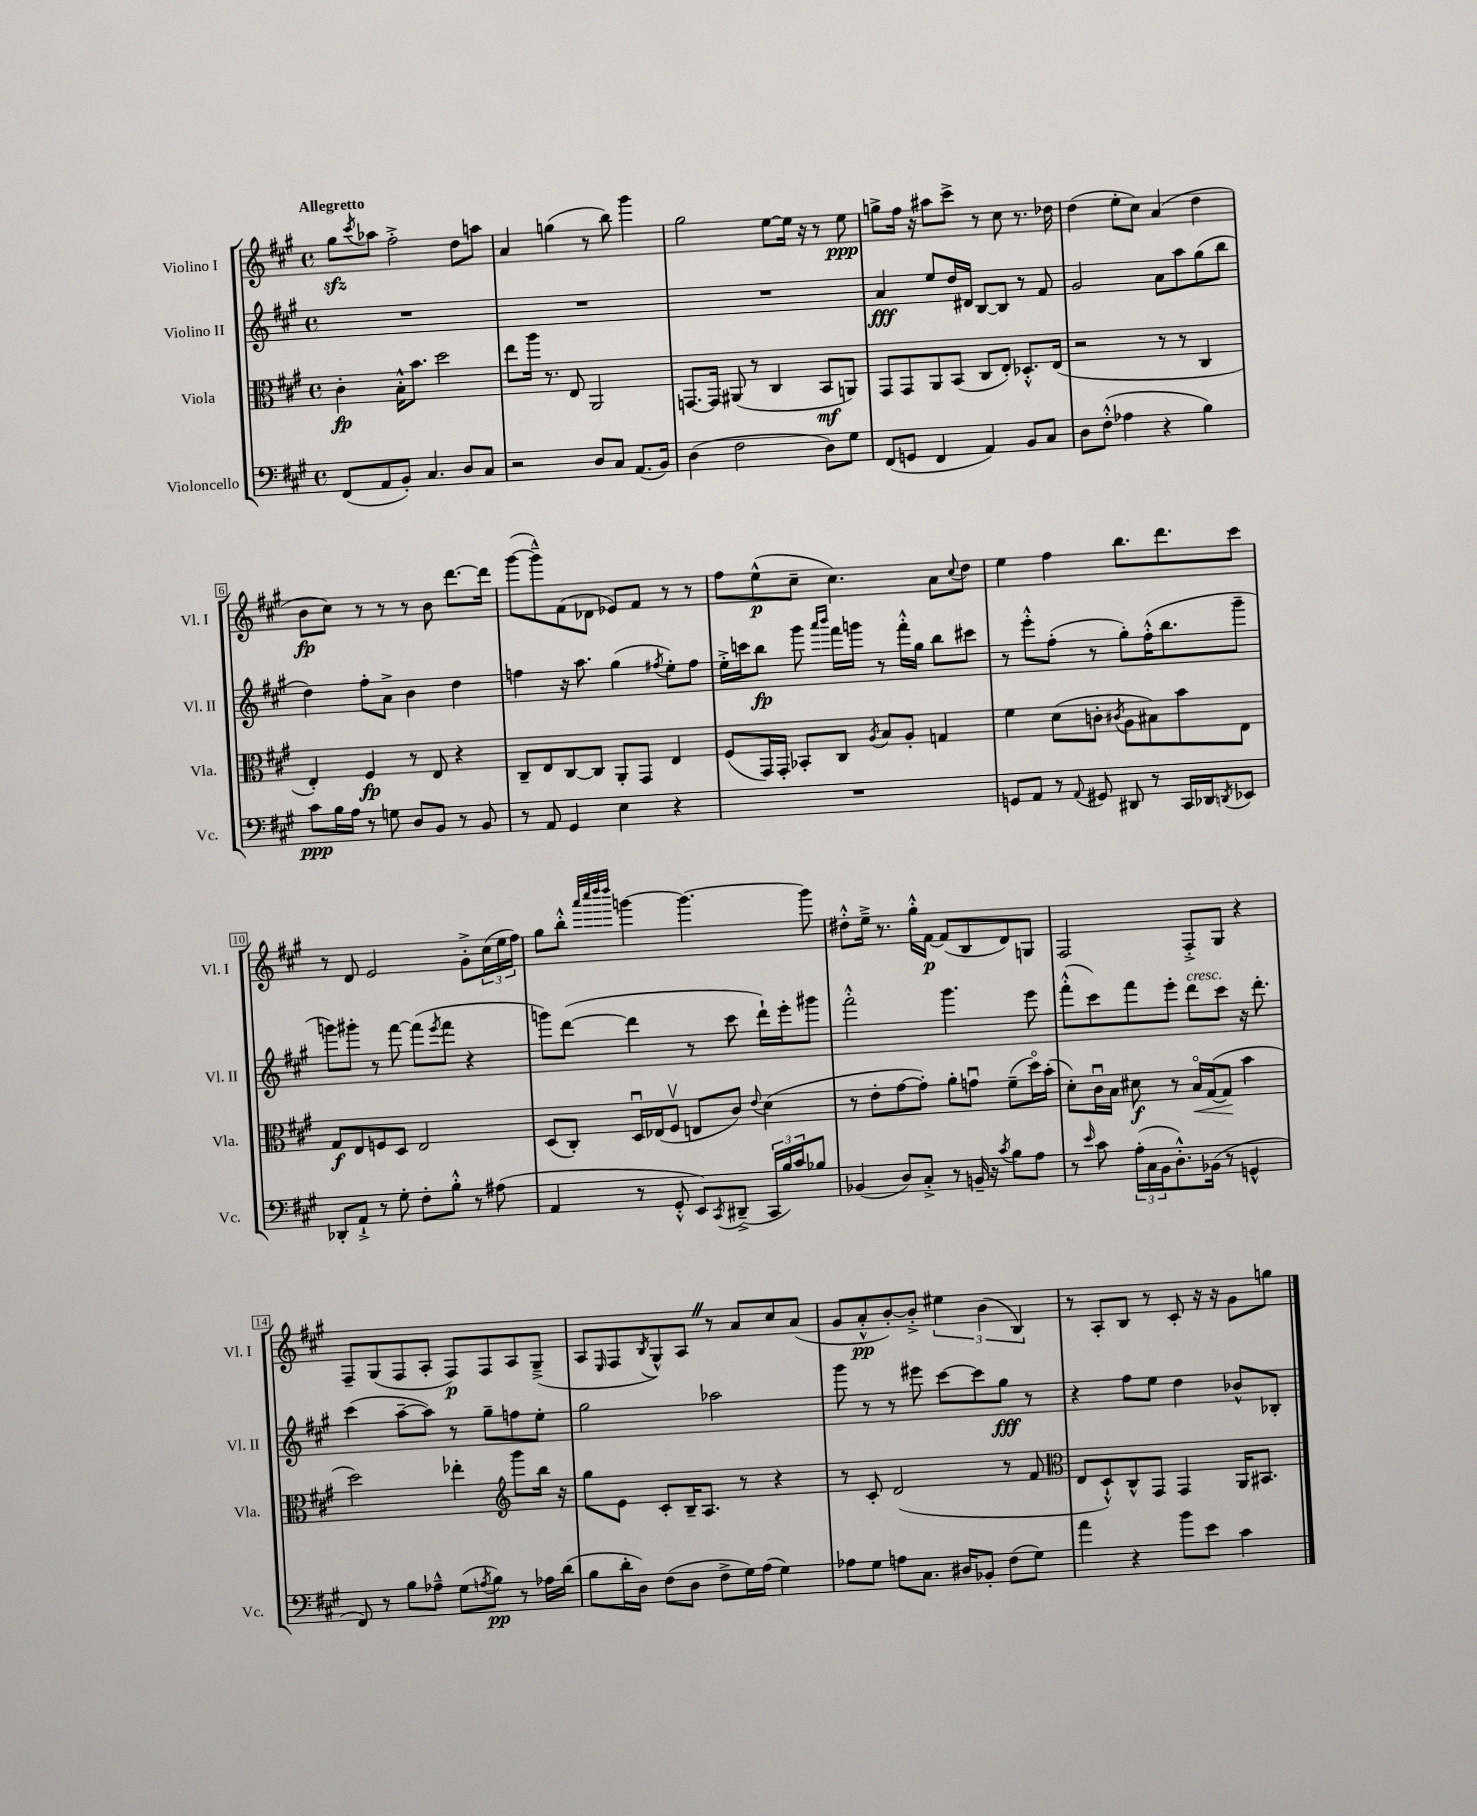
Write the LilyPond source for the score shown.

<<
\new StaffGroup <<
\new Staff = "s0" \with { instrumentName = "Violino I" shortInstrumentName = "Vl. I" } {
    \clef treble \key a \major \defaultTimeSignature \time 4/4 \tempo "Allegretto"
    gis''8\sfz \acciaccatura { cis'''8 } aes''8 fis''2-.-> d''8 a''8 |
    a'4 g''4( r8 b''8) gis'''4 |
    gis''2 e''8~ e''16 r16 r8 e''8\ppp |
    g''8-> fis''16 r16 ais''8 cis'''8-> r8 cis''8 r8. des''16 |
    d''4( e''8-. cis''8) a'4( d''4 |
    b'8\fp cis''8) r8 r8 r8 b'8 d'''8.~ d'''16 |
    gis'''8~( gis'''8---^) fis'8( des'8 ees'8) fis'8 r8 r8 |
    fis''8 e''8-^\p( cis''8-- cis''4.) a'8 \appoggiatura { cis''8 } d''8 |
    e''4 fis''4 b''8. d'''8. cis'''8 |
    r8 d'8 e'2 gis'8-.-> \tuplet 3/2 { cis''16( e''16 fis''16) } |
    gis''8 b''8-.-^ \grace { a'''32 cis''''32 d''''32 d''''32 } g'''4~ g'''4.~ g'''8 |
    dis''8-.-^ e''16---> r8. gis''16-.-^ fis'16~\p fis'8( b8 d'8) g8 |
    fis2 fis8-.-> gis8 r4 |
    fis8-- gis8( fis8 a8-. fis8\p) fis8 a8 gis8--->( |
    a8 \grace { e16 } fis8 \acciaccatura { b8 } gis8-^) a8 \once \override BreathingSign.text = \markup { \musicglyph "scripts.caesura.straight" } \breathe r8 a'8 cis''8 a'8( |
    gis'8 a'8-.-^\pp b'8~-.) b'8-.-> \tuplet 3/2 { eis''4 b'4( b4) } |
    r8 a8-. b8 r8 cis'8-. r16 r16 gis'8 g''8 \bar "|." |
}
\new Staff = "s1" \with { instrumentName = "Violino II" shortInstrumentName = "Vl. II" } {
    \clef treble \key a \major \defaultTimeSignature \time 4/4
    R1 |
    R1 |
    R1 |
    a'4\fff e''8 d''16 dis'16 b8~ b8 r8 fis'8 |
    gis'2 a'8 a''8 gis''8( b''8 |
    d''4) fis''8-. a'8-> b'4 d''4 |
    f''4 r16 a''8. gis''4( \acciaccatura { fis''8 } e''8-.) fis''8 |
    e''16-.-> c'''16 b''8\fp gis'''8 \grace { a'''16 b'''16 } fis'''16 g'''16 r8 fis'''16-.-^ gis''16 b''8 cis'''8 |
    r8 e'''8-.-^ fis''8-.( r8 gis''8-.) fis''16-.-^( b''8. gis'''8-- |
    g'''8) gis'''8-. r8 fis'''8~ fis'''8( \acciaccatura { e'''8 } fis'''8 r4 |
    g'''8) d'''8~( d'''4 r8 cis'''8 d'''16-!) e'''16-. gis'''8 |
    fis'''2-.-^ gis'''4. e'''8 |
    fis'''8-.-^( cis'''8) fis'''8 e'''8-. d'''8^\markup { \italic "cresc." } cis'''8 r16 d'''8.-. |
    cis'''4( a''8~-- a''8) r8 gis''8-- f''8 e''8-. |
    gis''2 aes''2 |
    gis'''8 r8 r8 eis'''8 cis'''8~ cis'''8 gis''8\fff r8 |
    r4 fis''8 e''8 d''4 bes'8-^ bes8-. \bar "|." |
}
\new Staff = "s2" \with { instrumentName = "Viola" shortInstrumentName = "Vla." } {
    \clef alto \key a \major \defaultTimeSignature \time 4/4
    cis'4-.\fp b16-.-^ b'8. d''2 |
    e''8 a''16 r8. e8 a,2 |
    g,8.~ g,16 ais,8( r8 cis4 b,8\mf a,8) |
    gis,8 gis,8 a,8 b,8( cis8 e8-.) des8.-.-^ e16( |
    r2 r8 r8 cis4 |
    e4-.) fis4\fp r8 e8 r4 |
    cis8-- e8 cis8~ cis8 a,8-. gis,8 e4 |
    fis8( gis,16) gis,16-. bes,8-. cis8 \acciaccatura { a8 } b8 a8-. g4 |
    fis'4 d'8( c'8-. \acciaccatura { cis'8 } a8 bis8) b'8 e8 |
    gis8\f e8 f8 d8 e2 |
    d8( cis8-.) d16\downbow ees16( fis8\upbow e8 cis'8) \appoggiatura { e'8 } d'4( |
    r8 e'8-. gis'8~ gis'8-.) a'8-. g'8\downbow fis'8--( d''16\flageolet) b'16-.( |
    d'8-.) cis'16\downbow b16 dis'8\f r8 b16\flageolet\< gis16~( gis8\! b'4 |
    d''2) ees''4-. \clef treble gis'''8 b''16 r16 |
    gis''8 e'8 cis'8-. b16-- a8. r8 r4 |
    r8 cis'8-. d'2( r8 fis'8 |
    \clef alto e8 d8-!-^) cis8-^ gis,8 gis,4 a,16 bis,8. \bar "|." |
}
\new Staff = "s3" \with { instrumentName = "Violoncello" shortInstrumentName = "Vc." } {
    \clef bass \key a \major \defaultTimeSignature \time 4/4
    fis,8( a,8 b,8-.) cis4. d8 cis8 |
    r2 d8 cis8 a,8.( b,16) |
    d4( fis2 d8) gis8 |
    fis,8( g,8 fis,4 a,4) b,8 cis8 |
    d8 fis8-.-^( aes4 r4 b4) |
    cis'8\ppp b16 a16 r8 g8 d8 b,8 r8 b,8 |
    r8 a,8 gis,4 e4 r4 |
    R1 |
    g,8 a,8 r8 \appoggiatura { a,8 } gis,8 dis,8 r8 cis,16 des,16 \acciaccatura { d,8 } ees,8 |
    des,8-. a,8-!-> r8 gis8-. fis8-. b8-.-^ r8 ais8( |
    a,4 r8 gis,8-.-^ e,8) \acciaccatura { cis,8 } dis,8--->( \tuplet 3/2 { cis,16 b16) cis'16 } bes8 |
    bes,4( d8) cis8-.-> r8 b,16-- r16 \acciaccatura { cis'8 } b8 a8 |
    r8 \grace { e'16 } cis'8 \tuplet 3/2 { a16-.( cis16 b,16 } d8.-.-^) bes,16( r8 g,4-^ |
    fis,8) r8 b8 aes8---^ gis8( \acciaccatura { a8 } b8\pp) r8 aes16 d'16( |
    b8 d'16-. d16) fis8( d8 fis8-> gis16) a16( gis4) |
    aes8 gis8 a8 cis8. dis16 bes,8-. fis8( gis8) |
    a'4 r4 b'8 e'8 cis'4 \bar "|." |
}
>>
>>
\layout { \context { \Score \override BarNumber.stencil = #(make-stencil-boxer 0.1 0.3 ly:text-interface::print) } }
